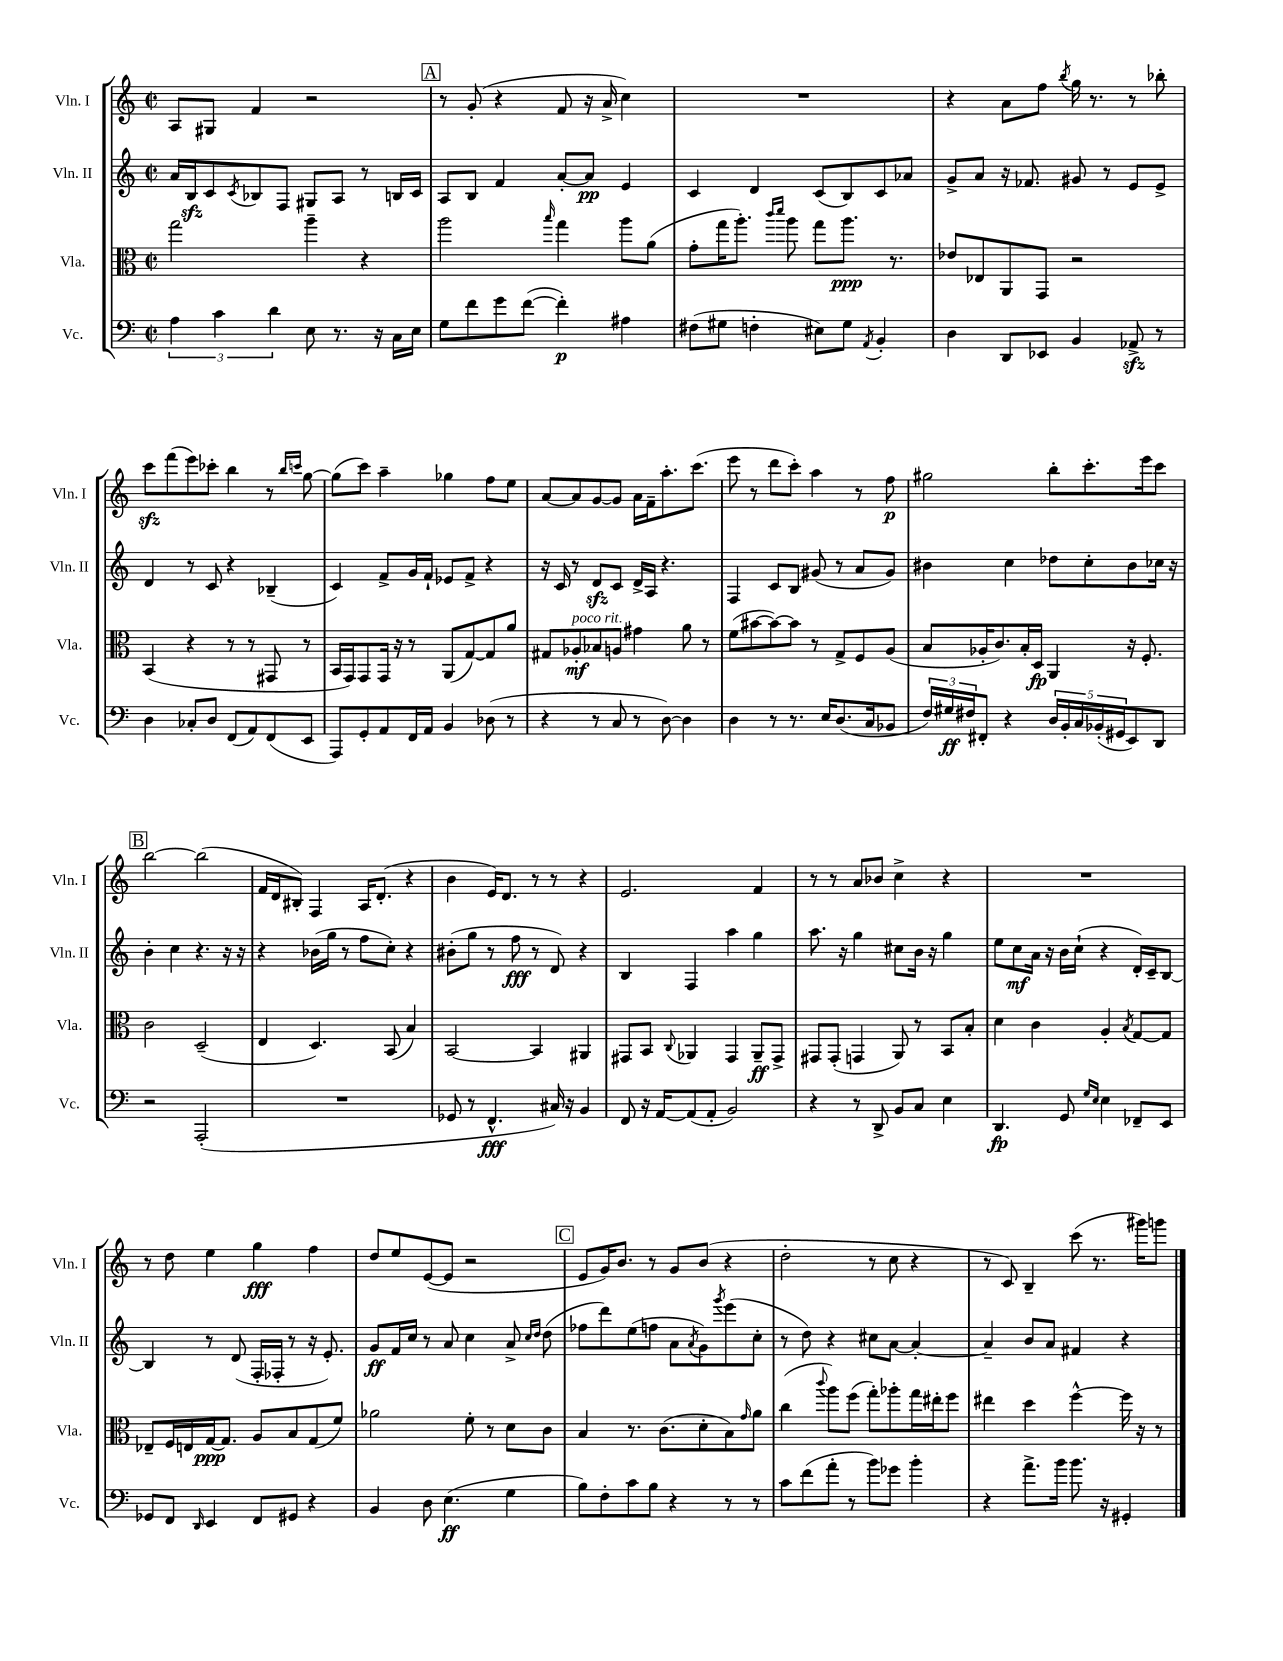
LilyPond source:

<<
\new StaffGroup <<
\new Staff = "s0" \with { instrumentName = "Vln. I" shortInstrumentName = "Vln. I" } {
    \clef treble \key c \major \defaultTimeSignature \time 2/2
    a8 gis8 f'4 r2 |
    \mark \markup { \box "A" } r8 g'8-.( r4 f'8 r16 a'16-> c''4) |
    R1 |
    r4 a'8 f''8 \acciaccatura { b''8 } g''16 r8. r8 bes''8-. |
    c'''8\sfz f'''8( e'''8) ces'''8-. b''4 r8 \grace { b''16 c'''16 } g''8~ |
    g''8( c'''8) a''4-- ges''4 f''8 e''8 |
    a'8~ a'8 g'8~ g'8 a'16 f'16-- a''8.-. c'''8.( |
    e'''8 r8 d'''8 c'''8-.) a''4 r8 f''8\p |
    gis''2 b''8-. c'''8.-. e'''16 c'''8 |
    \mark \markup { \box "B" } b''2~ b''2( |
    f'16 d'16 bis8-.) f4 a16 d'8.-.( r4 |
    b'4 e'16) d'8. r8 r8 r4 |
    e'2. f'4 |
    r8 r8 a'8 bes'8 c''4-> r4 |
    R1 |
    r8 d''8 e''4 g''4\fff f''4 |
    d''8 e''8 e'8~( e'8 r2 |
    \mark \markup { \box "C" } e'8 g'16) b'8. r8 g'8 b'8( r4 |
    d''2-. r8 c''8 r4 |
    r8 c'8) b4-- c'''8( r8. gis'''16) g'''8 \bar "|." |
}
\new Staff = "s1" \with { instrumentName = "Vln. II" shortInstrumentName = "Vln. II" } {
    \clef treble \key c \major \defaultTimeSignature \time 2/2
    a'16 b16\sfz c'8 \acciaccatura { c'8 } bes8 f8 gis8 a8 r8 b16 c'16 |
    \mark \markup { \box "A" } a8 b8 f'4 a'8~-. a'8\pp e'4 |
    c'4 d'4 c'8( b8) c'8 aes'8 |
    g'8-> a'8 r16 fes'8. gis'8 r8 e'8 e'8-> |
    d'4 r8 c'8 r4 bes4--( |
    c'4) f'8-> g'16 f'16-! ees'8 f'8-> r4 |
    r16 c'16 r8 d'8\sfz c'8 d'16-> a16 r4. |
    f4 c'8 b8 gis'8( r8 a'8 gis'8) |
    bis'4 c''4 des''8 c''8-. bis'8 ces''16 r16 |
    \mark \markup { \box "B" } b'4-. c''4 r4. r16 r16 |
    r4 bes'16( g''16 r8 f''8 c''8-.) r4 |
    bis'8-.( g''8 r8 f''8\fff r8 d'8) r4 |
    b4 f4 a''4 g''4 |
    a''8. r16 g''4 cis''8 b'16 r16 g''4 |
    e''8 c''8\mf a'16 r16 b'16 c''16-!( r4 d'16-.) c'16-- b8~ |
    b4 r8 d'8( f16-. fes16-. r8 r16 e'8.-.) |
    g'8\ff f'16 c''16 r8 a'8 c''4 a'8-> \grace { c''16 d''16 } d''8( |
    \mark \markup { \box "C" } fes''8 d'''8) e''8( f''8 a'8 \acciaccatura { a'8 } g'8) \acciaccatura { g'''8 } e'''8( c''8-. |
    r8 d''8) r4 cis''8 a'8~ a'4~-. |
    a'4-- b'8 a'8 fis'4 r4 \bar "|." |
}
\new Staff = "s2" \with { instrumentName = "Vla." shortInstrumentName = "Vla." } {
    \clef alto \key c \major \defaultTimeSignature \time 2/2
    g''2 a''4-- r4 |
    \mark \markup { \box "A" } a''2 \grace { b''16 } g''4 a''8 a'8( |
    g'8-. g''16 a''8.-.) \grace { c'''16 d'''16 } a''8 g''8 a''8.\ppp r8. |
    ees'8 ees8 a,8 g,8 r2 |
    b,4( r4 r8 r8 gis,8 r8 |
    b,16 g,16) g,8 g,16 r16 r8 a,8( g8~) g8 a'8 |
    gis8 aes8-.\mf^\markup { \italic "poco rit." } bes8 a8 gis'4 a'8 r8 |
    f'8( bis'8~ bis'8~) bis'8 r8 g8-> f8 a8( |
    b8 aes16-. c'8.) b16-. d16\fp a,4 r16 f8.-. |
    \mark \markup { \box "B" } c'2 d2--( |
    e4 d4.) b,8( b4) |
    b,2~ b,4 ais,4 |
    gis,8 b,8 \appoggiatura { c8 } aes,4 gis,4 aes,8--\ff gis,8-> |
    gis,8 gis,8-.( g,4 a,8) r8 b,8 b8-. |
    d'4 c'4 a4-. \acciaccatura { b8 } g8~ g8 |
    ees8-- f16 e16 g16~\ppp g8. a8 b8 g8( f'8) |
    aes'2 f'8-. r8 d'8 c'8 |
    \mark \markup { \box "C" } b4 r8. c'8.( d'8-. b8) \grace { g'16 } a'8 |
    c''4( \appoggiatura { c'''8 } a''8) f''8( g''8-.) aes''8-. g''16 eis''16-. f''8 |
    eis''4 d''4 f''4~-^ f''16 r16 r8 \bar "|." |
}
\new Staff = "s3" \with { instrumentName = "Vc." shortInstrumentName = "Vc." } {
    \clef bass \key c \major \defaultTimeSignature \time 2/2
    \tuplet 3/2 { a4 c'4 d'4 } e8 r8. r16 c16 e16 |
    \mark \markup { \box "A" } g8 f'8 g'8 f'8~( f'4-.\p) ais4 |
    fis8( gis8 f4-. eis8) gis8 \acciaccatura { a,8 } b,4-. |
    d4 d,8 ees,8 b,4 aes,8->\sfz r8 |
    d4 ces8-. d8 f,8( a,8) f,8( e,8 |
    a,,8) g,8-. a,8 f,16 a,16 b,4 des8( r8 |
    r4 r8 c8 r8 d8~) d4 |
    d4 r8 r8. e16 d8.( c16 bes,8 |
    \tuplet 3/2 { f16) gis16\ff fis16 } fis,8-. r4 \tuplet 5/4 { d16 b,16-. c16 bes,16-.( gis,16 } e,8) d,8 |
    \mark \markup { \box "B" } r2 a,,2-.( |
    R1 |
    ges,8 r8 f,4.-^\fff cis16) r16 b,4 |
    f,8 r16 a,16~ a,8( a,8-. b,2) |
    r4 r8 d,8-> b,8 c8 e4 |
    d,4.\fp g,8 \grace { g16 e16 } e4 fes,8-- e,8 |
    ges,8 f,8 \grace { d,16 } e,4 f,8 gis,8 r4 |
    b,4 d8 e4.\ff( g4 |
    \mark \markup { \box "C" } b8) f8-. c'8 b8 r4 r8 r8 |
    c'8 f'8( a'8-. r8 b'8) ges'8 b'4-. |
    r4 a'8.-> b'16 b'8. r16 gis,4-. \bar "|." |
}
>>
>>
\layout { \context { \Score \remove "Bar_number_engraver" } }
